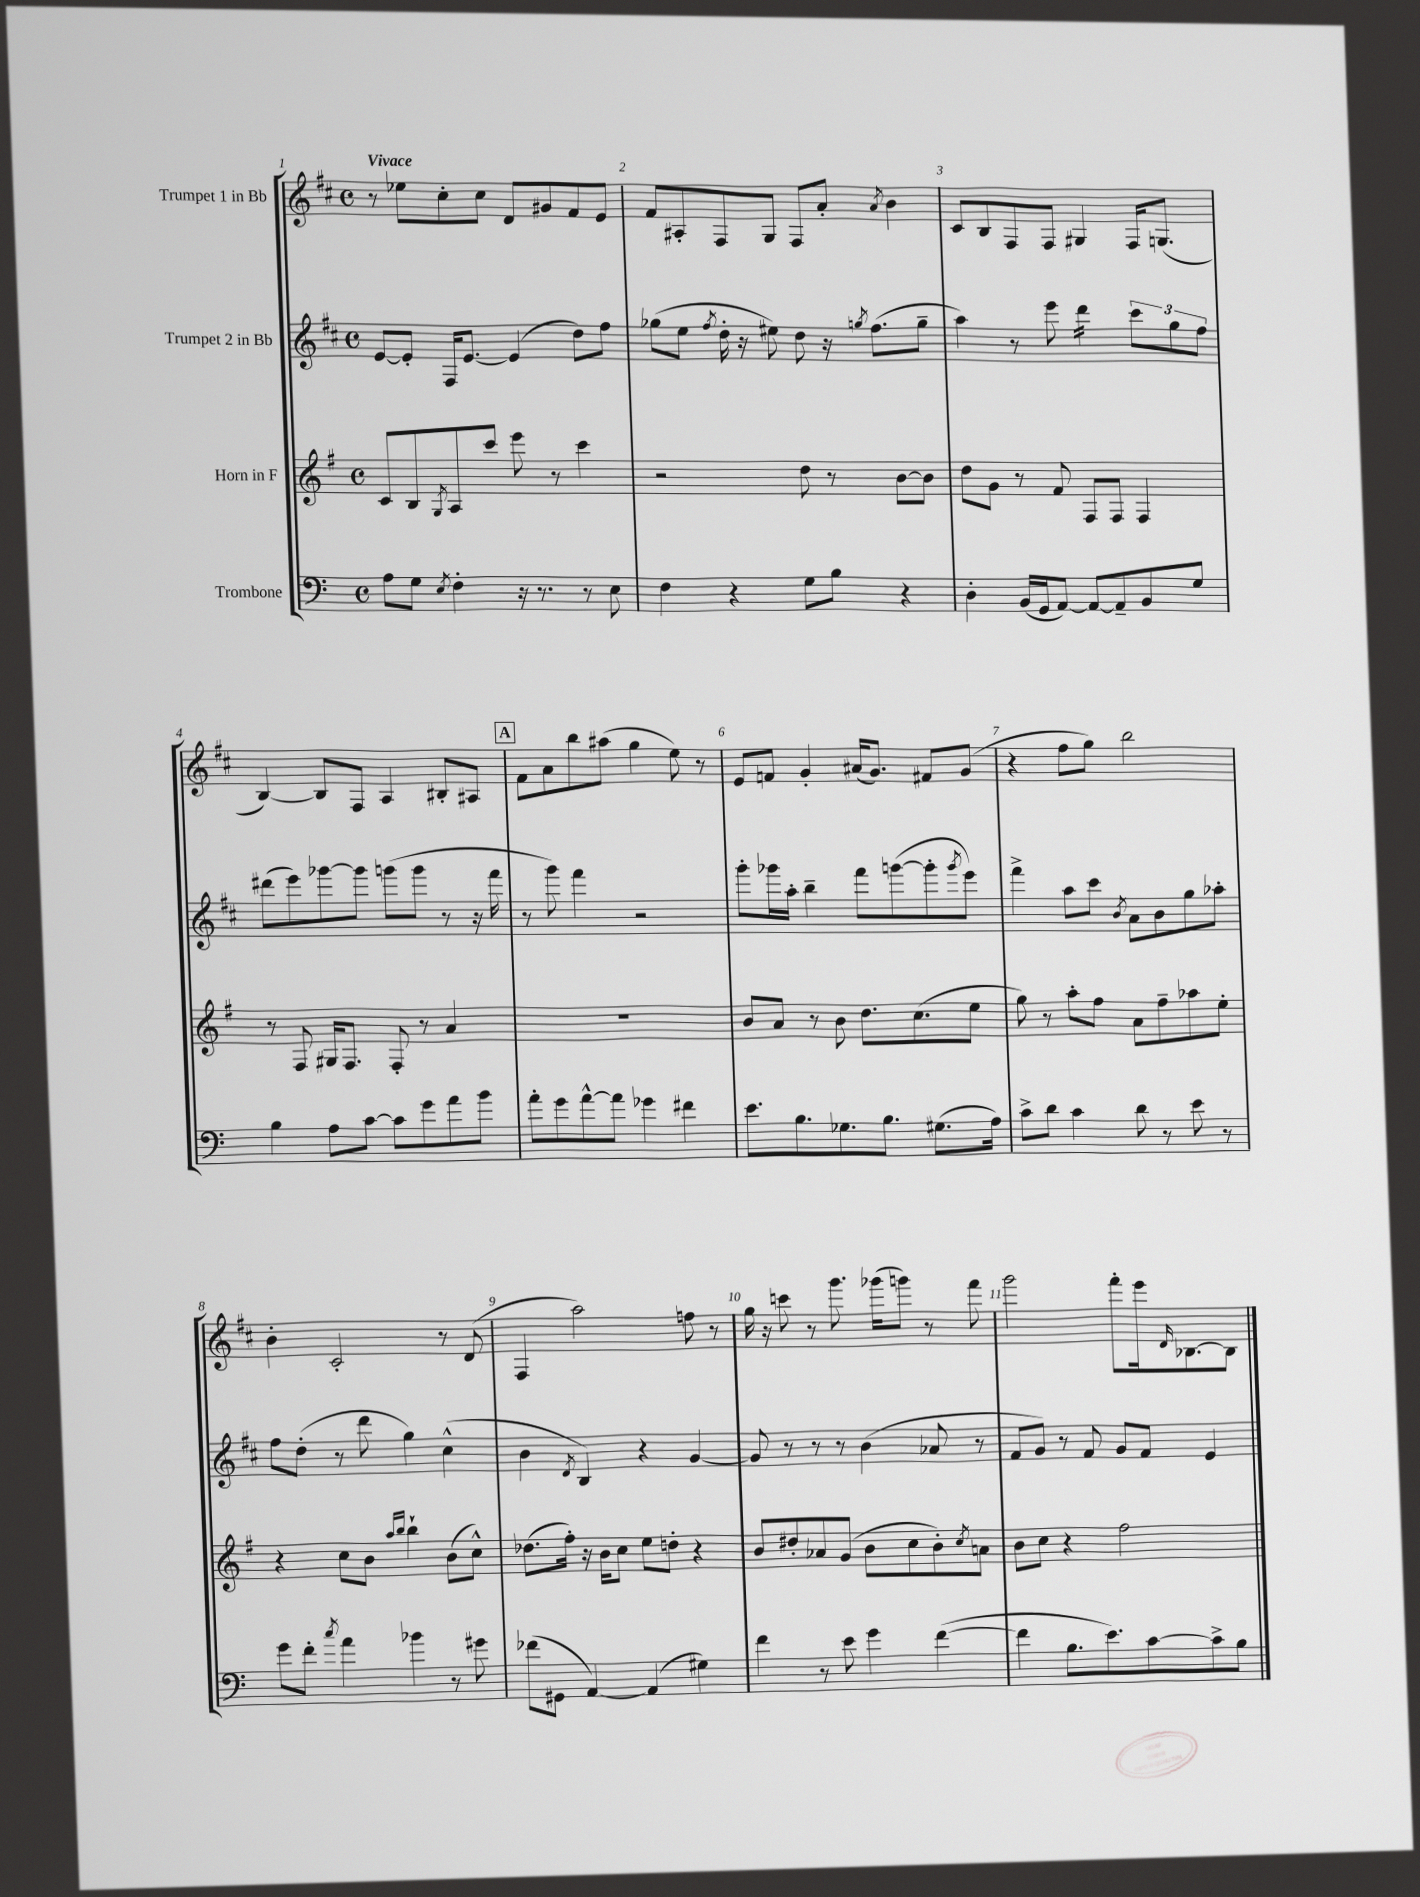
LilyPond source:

<<
\new StaffGroup <<
\new Staff = "s0" \with { instrumentName = "Trumpet 1 in Bb" } {
    \clef treble \key d \major \defaultTimeSignature \time 4/4 \tempo "Vivace"
    r8 ees''8 cis''8-. cis''8 d'8 gis'8 fis'8 e'8 |
    fis'8 ais8-. fis8 g8 fis8 a'8-. \acciaccatura { a'8 } b'4 |
    cis'8 b8 fis8 fis8 gis4 fis16 g8.( |
    b4~) b8 fis8 a4 bis8-. ais8 |
    \mark \markup { \box "A" } fis'8 a'8 b''8 ais''8( g''4 e''8) r8 |
    e'8 f'8 g'4-. ais'16( g'8.) fis'8 g'8( |
    r4 fis''8 g''8) b''2 |
    b'4-. cis'2-. r8 d'8( |
    fis4 a''2) f''8 r8 |
    g''16 r16 c'''8 r8 g'''8. ges'''16( g'''8) r8 fis'''8 |
    g'''2 fis'''8-. e'''16 \grace { d'16 } bes8.~ bes8 \bar "|." |
}
\new Staff = "s1" \with { instrumentName = "Trumpet 2 in Bb" } {
    \clef treble \key d \major \defaultTimeSignature \time 4/4
    e'8~ e'8-. fis16 e'8.~ e'4( d''8) fis''8 |
    ges''8( e''8 \acciaccatura { fis''8 } d''16-. r16 eis''8) d''8 r16 \acciaccatura { g''8 } fis''8.( g''8-- |
    a''4) r8 e'''8 d'''4:16 \tuplet 3/2 { cis'''8 g''8 fis''8 } |
    dis'''8( e'''8) ges'''8~ ges'''8 g'''8( g'''8 r8 r16 fis'''16 |
    \mark \markup { \box "A" } r8 g'''8) fis'''4 r2 |
    g'''8-. ges'''16 a''16-. b''4-- fis'''8 g'''8~( g'''8-. \acciaccatura { g'''8 } e'''8) |
    fis'''4-> a''8 cis'''8 \acciaccatura { b'8 } a'8 b'8 g''8 aes''8-. |
    fis''8 d''8-.( r8 d'''8 g''4) cis''4-^( |
    b'4 \acciaccatura { d'8 } b4) r4 g'4~ |
    g'8 r8 r8 r8 b'4( aes'8 r8 |
    fis'8 g'8) r8 fis'8 g'8 fis'8 e'4 \bar "|." |
}
\new Staff = "s2" \with { instrumentName = "Horn in F" } {
    \clef treble \key g \major \defaultTimeSignature \time 4/4
    c'8 b8 \acciaccatura { g8 } a8 c'''8 e'''8 r8 c'''4 |
    r2 d''8 r8 b'8~ b'8 |
    d''8 g'8 r8 fis'8 fis8 fis8 fis4 |
    r8 fis8 gis16 fis8. fis8-. r8 a'4 |
    \mark \markup { \box "A" } R1 |
    b'8 a'8 r8 b'8 d''8. c''8.( e''8 |
    g''8) r8 a''8-. fis''8 a'8 fis''8-- aes''8 e''8-. |
    r4 c''8 b'8 \grace { a''16 b''16 } b''4-! b'8( c''8-^) |
    des''8.( fis''16-.) r16 b'16 c''8 e''8 d''8-. r4 |
    b'8 dis''8-. aes'8 g'8( b'8 c''8 b'8-.) \acciaccatura { c''8 } a'8 |
    b'8 c''8 r4 fis''2 \bar "|." |
}
\new Staff = "s3" \with { instrumentName = "Trombone" } {
    \clef bass \key c \major \defaultTimeSignature \time 4/4
    a8 g8 \acciaccatura { e8 } f4-. r16 r8. r8 e8 |
    f4 r4 g8 b8 r4 |
    d4-. b,16( g,16 a,8~) a,8~ a,8-- b,8 g8 |
    b4 a8 c'8~ c'8 g'8 a'8 b'8 |
    \mark \markup { \box "A" } a'8-. g'8 a'8~-^ a'8 ges'4 fis'4 |
    e'8. b8. ges8. b8. gis8.( a16) |
    c'8-> d'8 c'4 d'8 r8 e'8 r8 |
    g'8 f'8-. \acciaccatura { c''8 } a'4 bes'4 r8 gis'8 |
    fes'8( gis,8 a,4~) a,4( gis4) |
    f'4 r8 e'8 g'4 f'4~( |
    f'4 b8. e'8.) c'8~ c'8-> b8 \bar "|." |
}
>>
>>
\layout { \context { \Score \override BarNumber.break-visibility = ##(#f #t #t) barNumberVisibility = #all-bar-numbers-visible } }
